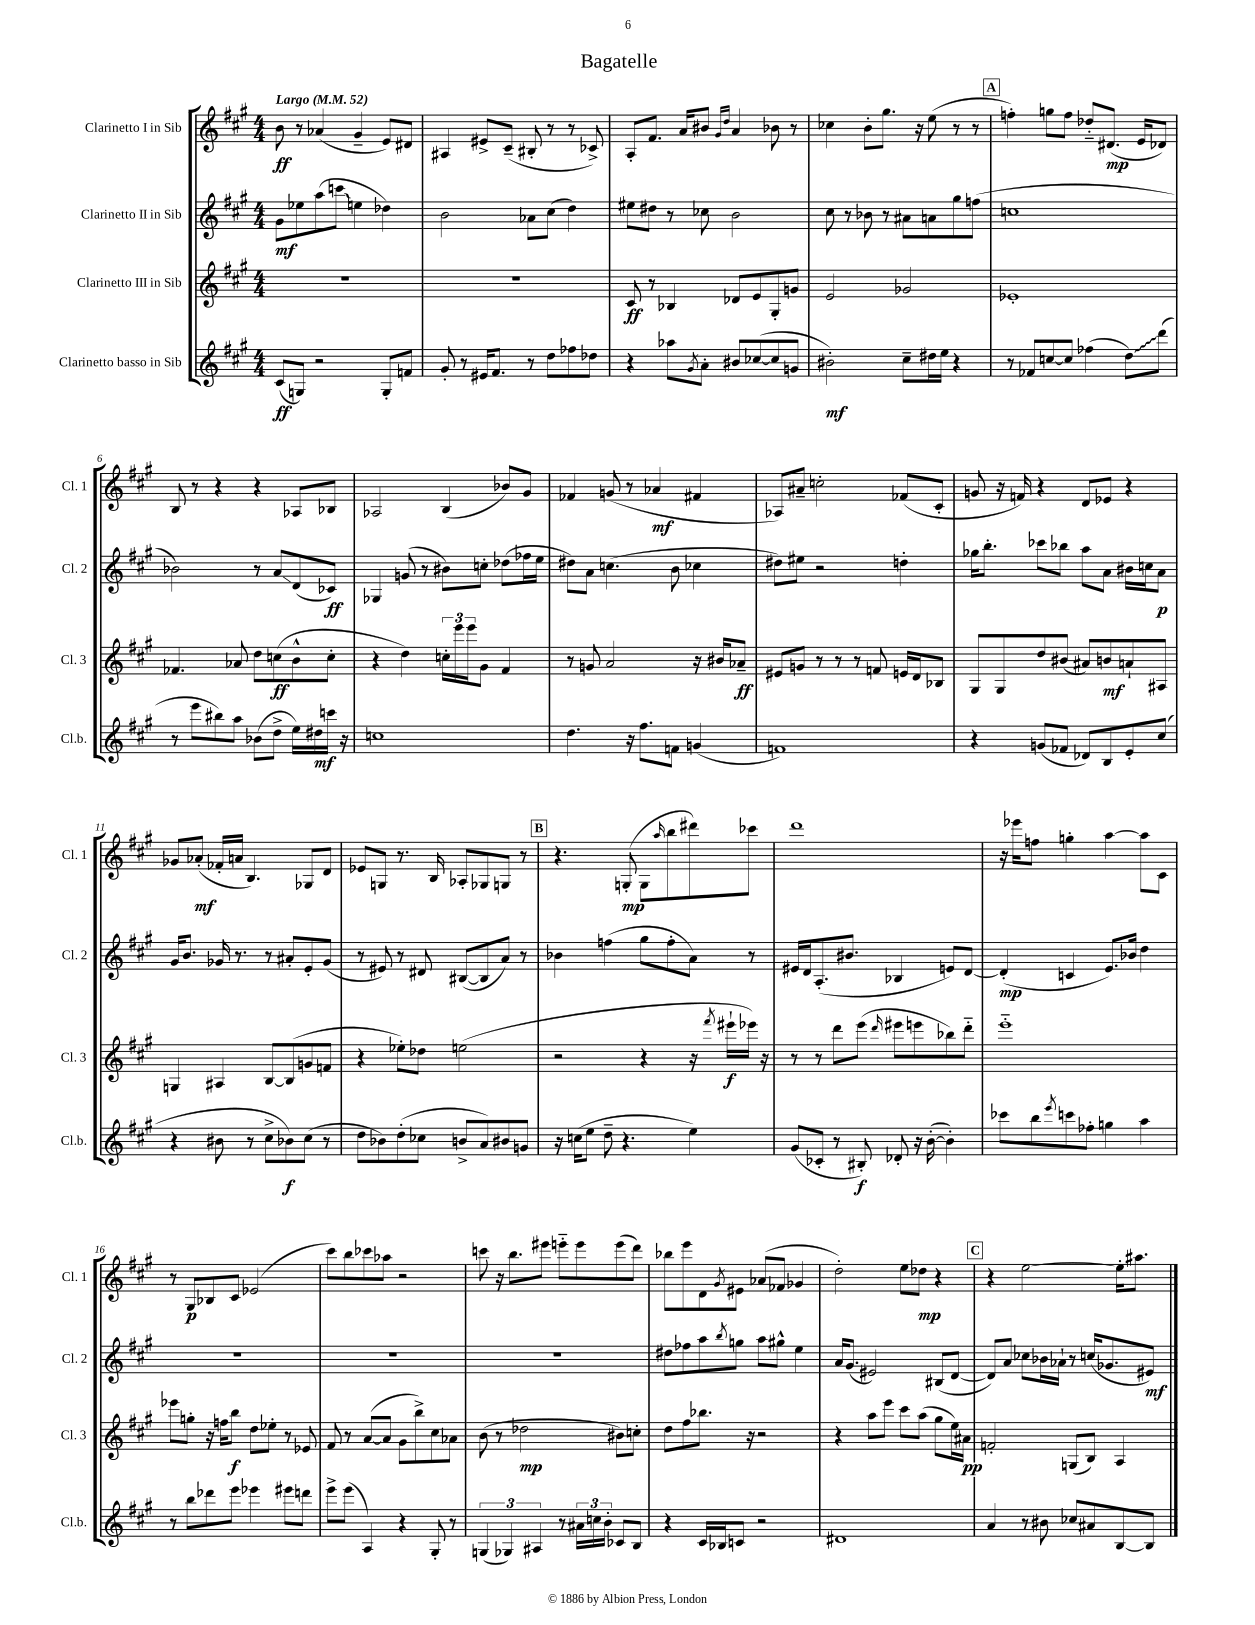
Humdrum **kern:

**kern	**kern	**kern	**kern
*staff4	*staff3	*staff2	*staff1
*clefG2	*clefG2	*clefG2	*clefG2
*k[f#c#g#]	*k[f#c#g#]	*k[f#c#g#]	*k[f#c#g#]
*M4/4	*M4/4	*M4/4	*M4/4
*MM52	*MM52	*MM52	*MM52
(8c#	1r	8g#	8b
8G)	.	8ee-	8r
2r	.	(8aa	(4a-
.	.	8ccc	.
.	.	4ee	4g#~
8G'	.	4dd-)	8e)
8f	.	.	8d#
=	=	=	=
8g#'	1r	2b	4A#
8r	.	.	.
16e#	.	.	8e#^
8.f#	.	.	.
.	.	.	(8c#~
8r	.	8a-	8B#'
8dd	.	(8cc#	8r
8ff-	.	4dd)	8r
8dd-	.	.	8c-^)
=	=	=	=
4r	8c#	8ee#	8A'
.	8r	8dd#	8.f#
8aa-	4B-	8r	.
.	.	.	16a
8qg#	.	.	.
8a'	.	8cc-	8b#
.	.	.	16qqg#
.	.	.	16qqdd
8b#	8d-	2b	4a
([8cc-	8e	.	.
8cc-]	8G#'	.	8b-
8g	8g	.	8r
=	=	=	=
2b#')	2e	8cc#	4cc-
.	.	8r	.
.	.	8b-	8b'
.	.	8r	8.gg#
8cc#~	2g-	8a#	.
.	.	.	16r
16dd#	.	8a	(8ee
16ee	.	.	.
4r	.	8gg#	8r
.	.	(8ff	8r
=	=	=	=
8r	1e-'	1cc	4ff')
8f-	.	.	.
[8cc	.	.	8gg
8cc]	.	.	8ff
(4ff-	.	.	8dd-'~
.	.	.	(8.d#
8dd)	.	.	.
.	.	.	16e
(8ddd	.	.	8d-)
=	=	=	=
8r	4.f-	2b-)	8B
8eee	.	.	8r
8bb#)	.	.	4r
8aa	8a-	.	.
(8b-	8dd	8r	4r
8dd^	(8cc	8a	.
16ee)	8b^^	(8d	8A-
16dd#	.	.	.
16ccc	8cc'	8c-)	8B-
16r	.	.	.
=	=	=	=
1cc	4r	4G-	2A-
.	4dd)	(8g	.
.	.	8r	.
.	24cc'	8b#)	(4B
.	24eee	.	.
.	24eee	.	.
.	8g#	8cc'	.
.	4f#	(8dd-	8b-)
.	.	16ff-	8g#
.	.	16ee	.
=	=	=	=
4.dd	8r	8dd#)	4f-
.	8g	8a	.
.	2a	(4.cc	(8g
16r	.	.	8r
8.ff#	.	.	.
.	.	.	4a-
8f	.	8b	.
(4g	16r	4cc-	4f#
.	16b#	.	.
.	8a-~	.	.
=	=	=	=
1f)	8e#	8dd#)	8A-)
.	8g	8ee#	8a#~
.	8r	2r	2cc'
.	8r	.	.
.	8r	.	.
.	8f	.	.
.	16e	4dd'	(8f-
.	16d	.	.
.	8B-	.	8c#'
=	=	=	=
4r	8G#	16gg-	8g
.	.	8.bb'	.
.	8G#	.	16r
.	.	.	16f)
(8g	8dd	8ccc-	4r
8f-	(8b#	8bb-	.
8d-)	8a#)	8aa	8d
8B	8b	8a	8e-
8e'	8a`	16b#	4r
.	.	16cc	.
(8cc#	8A#	8a	.
=	=	=	=
4r	4G	16g#	8g-
.	.	8.b	.
.	.	.	(8a-'
8b#	4A#	16g-	16f-'
.	.	8.r	16a
8r	.	.	4.B)
8cc#^	[8B	8r	.
8b-)	(8B]	8a#'	.
(8cc#	8g	8e'	8G-
8r	8f	(8g-	8d
=	=	=	=
8dd	4r	8r	8e-
8b-)	.	8e#)	8G
(8dd'	8ee-')	8r	8.r
8cc-	8dd-	8d#	.
.	.	.	16B
8b^	(2ee	([8B#	8A-'
8a)	.	8B#]	8G-
8b#	.	8a)	8G
8g	.	8r	8r
=	=	=	=
16r	2r	4b-	4.r
(16cc	.	.	.
8ee	.	.	.
8dd~	.	(4ff	.
4.r	.	.	(8G'
.	4r	8gg#	8G
.	.	.	16qqaa
.	.	8ff'	8bb
4ee)	16r	8a)	8ddd#)
.	8qfff#	.	.
.	16eee#`	.	.
.	16eee-)	8r	8ccc-
.	16r	.	.
=	=	=	=
(8g#	8r	16e#	1ddd
.	.	16d	.
8c-'	8r	(8.A'	.
8r	8ddd	.	.
.	.	8.b#	.
8B#')	(8eee	.	.
.	16qqddd	.	.
8d-'	8eee#	4B-	.
16r	8eee	.	.
([16b'	.	.	.
4b'])	8bb-)	8e)	.
.	8ddd'~	[8d	.
=	=	=	=
8ccc-	1eee'~	(4d']	16r
.	.	.	16eee-
8bb	.	.	8ff
8qeee	.	.	.
8ccc	.	4c	4gg'
8ff-'	.	.	.
4gg	.	8.e)	[4aa
.	.	16b-	.
4aa	.	4dd	8aa]
.	.	.	8c#
=	=	=	=
8r	8eee-	1r	8r
8bb	8gg'	.	8G#
8ddd-	16r	.	8B-
.	16ff	.	.
8eee	8bb	.	8c#
4eee-	8dd	.	(2e-
.	8ee-'	.	.
8eee#	8r	.	.
8ddd	8e-	.	.
=	=	=	=
8eee^	8f#	1r	8ccc#)
(8eee	8r	.	8bb
4A)	([8a	.	8ccc-
.	8a]	.	8aa-
4r	8g#	.	2r
.	8bb^)	.	.
8G#'	8cc#	.	.
8r	8a-	.	.
=	=	=	=
(6G	(8b	1r	8ccc
.	8r	.	16r
6G-)	.	.	.
.	.	.	8.bb
.	2dd-	.	.
6A#	.	.	.
.	.	.	8eee#
8r	.	.	8eee'~
24a#	.	.	8eee
24cc	.	.	.
24b'	.	.	.
8c-	8b#)	.	(8eee
8B	8cc'	.	8ddd)
=	=	=	=
4r	8dd	8dd#	8bb-
.	8ff#	8ff-	8eee
16c#	8.bb-	8aa	8d
16B-	.	.	.
.	.	8qbb	8qg#
8c	.	8gg	8e#
.	16r	.	.
2r	2r	8aa	(8a-
.	.	8gg#^^	8f-
.	.	4ee	4g-
=	=	=	=
1d#	4r	16a	2dd')
.	.	(8.g#	.
.	8aa	2e#)	.
.	8eee	.	.
.	8ccc#	.	8ee
.	(8aa	.	8dd-
.	8gg#	(8B#	4r
.	16ee)	[8d	.
.	16a#	.	.
=	=	=	=
4a	2f'	8d])	4r
.	.	8a	.
8r	.	8cc-	[2ee
8b#	.	16b-	.
.	.	16a-`	.
8cc-	(8G	8r	.
8a#	8B)	(16cc	.
.	.	8.g-	.
[8B	4A	.	16ee']
.	.	.	8.aa#
8B]	.	8e#)	.
==	==	==	==
*-	*-	*-	*-
